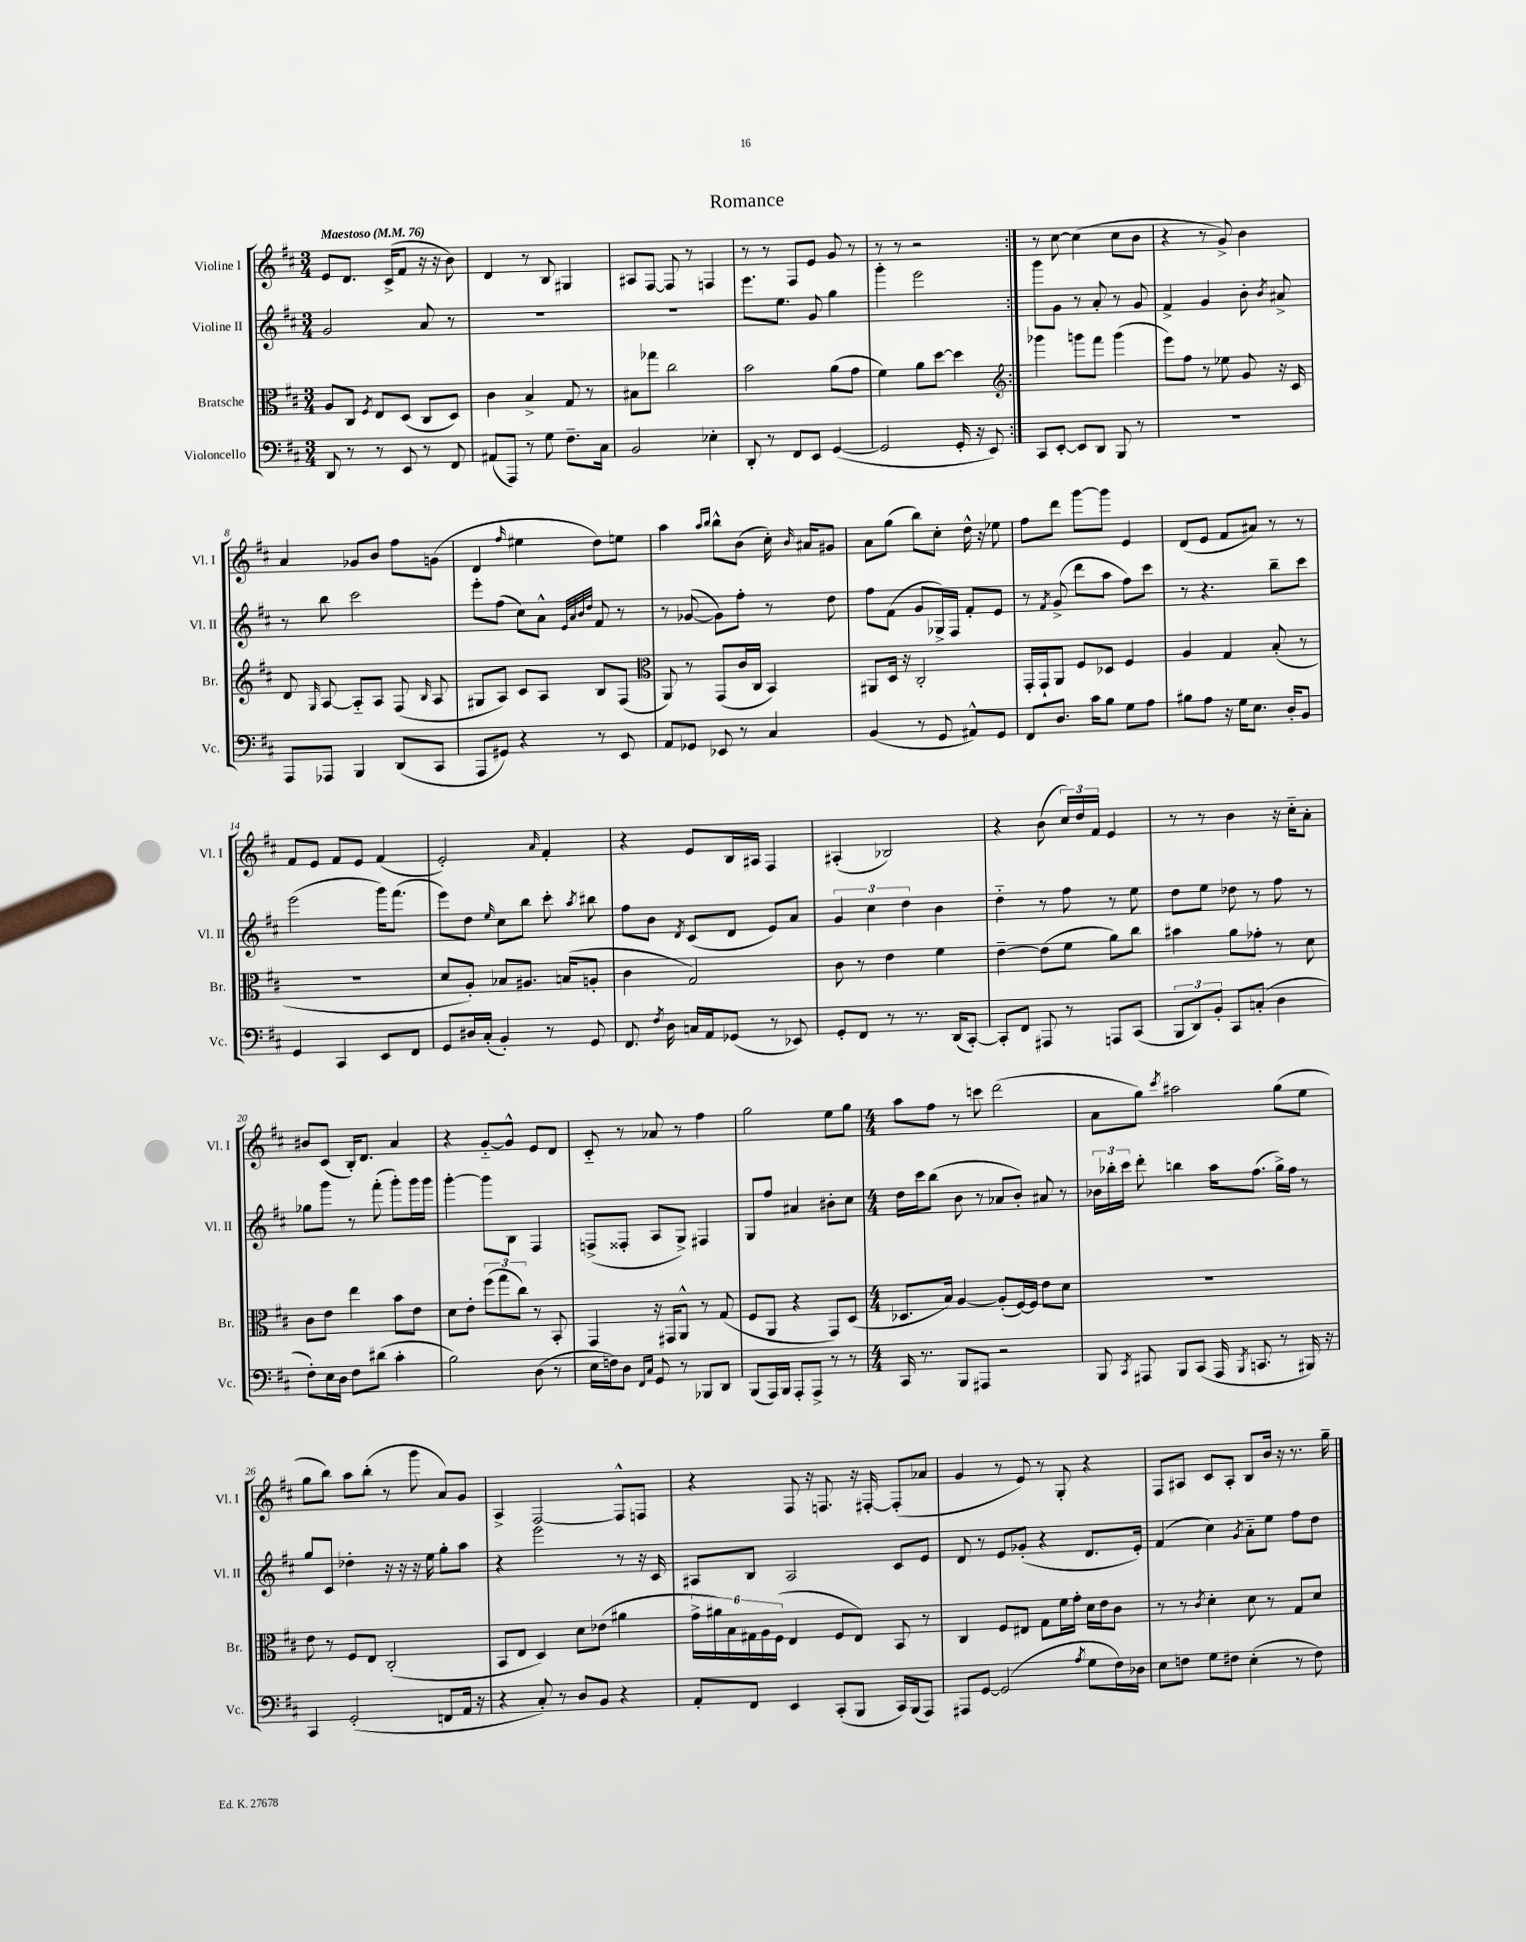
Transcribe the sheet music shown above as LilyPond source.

\header { title = "Romance" }
<<
\new StaffGroup <<
\new Staff = "s0" \with { instrumentName = "Violine I" shortInstrumentName = "Vl. I" } {
    \clef treble \key d \major \numericTimeSignature \time 3/4 \tempo "Maestoso" 4 = 76
    \autoBeamOff \repeat volta 2 { e'8[ d'8.] cis'16[->( fis'8] r16 r16 b'8) |
    d'4 r8 b8 gis4 |
    ais8[ fis8]~ fis8 r8 f4 |
    r8 r8 fis8[ e'8] g'8 r8 |
    r8 r8 r2 | }
    r8 cis''8~ cis''4( cis''8[ b'8] |
    r4 r8 g'8->) b'4 |
    a'4 ges'8[ b'8] fis''8[ g'8]( |
    d'4 \grace { fis''16 } eis''4 d''8[) e''8] |
    a''4 \grace { a''16[ b''16] } b''8[-^ b'8]( cis''16-.) \grace { b'16 } ais'16[ gis'8] |
    a'8[ g''8]( b''8[) cis''8]-. d''16-^ r16 ees''8 |
    fis''8[ d'''8] g'''8[~ g'''8] e'4 |
    d'8[( e'8] fis'8[ ais'8]) r8 r8 |
    fis'8[ e'8] fis'8[ e'8] fis'4( |
    e'2-.) \grace { a'16 } fis'4-. |
    r4 e'8[ b16 ais16] fis4 |
    ais4-.( bes2) |
    r4 b'8( \tuplet 3/2 { cis''16[) d''16 fis'16] } e'4 |
    r8 r8 b'4 r16 cis''16[-_ a'8]-. |
    bis'8[ cis'8]( b16[-.) d'8.] a'4 |
    r4 g'8[~-_ g'8]-^ e'8[ d'8] |
    cis'8-_ r8 aes'8 r8 fis''4 |
    g''2 e''8[ g''8] |
    \numericTimeSignature \time 4/4 a''8[ fis''8] r8 c'''8 d'''2( |
    a'8[ g''8]) \acciaccatura { cis'''8 } ais''2 g''8[( e''8] |
    g''8[ b''8]) a''8[ b''8]-.( r8 g'''8 a'8[) g'8] |
    a4-> fis2~ fis8[-^ f8] |
    r4 fis8 r16 f8. r16 fis16~-. fis8[-.( aes'8] |
    g'4 r8 e'8) r8 g8-. r4 |
    fis8[ ais8] cis'8[ ais8]-. b8[ b'16] r16 r8. g''16-- \bar "|." |
}
\new Staff = "s1" \with { instrumentName = "Violine II" shortInstrumentName = "Vl. II" } {
    \clef treble \key d \major \numericTimeSignature \time 3/4
    \autoBeamOff \repeat volta 2 { g'2 a'8 r8 |
    R2. |
    R2. |
    e'''8.[ e''8.] g'8 g''4 |
    g'''4-. e'''2 | }
    g'''8[ g'8] r8 a'8-. r8 g'8 |
    fis'4-> g'4 b'8-. \acciaccatura { b'8 } ais'8-> |
    r8 b''8 cis'''2 |
    e'''8[-. fis''8]( cis''8[) a'8]-^ \grace { e'32[ a'32 b'32 d''32] } fis'8 r8 |
    r8 ges'8~( ges'8[) fis''8]-. r8 d''8 |
    fis''8[ fis'8]( g'8[ ges16->) fis16] fis'8[-. e'8] |
    r8 \acciaccatura { fis'8 } g'8->( d'''8[ a''8] fis''8[) cis'''8] |
    r8 r4. b''8[-- cis'''8] |
    e'''2( g'''16[) fis'''8.]( |
    e'''8[) d''8] \grace { e''16 } cis''8[ b''8] cis'''8-. \acciaccatura { a''8 } bis''8 |
    fis''8[ b'8] \acciaccatura { d'8 } cis'8[( d'8] e'8[) a'8] |
    \tuplet 3/2 { g'4 cis''4 d''4 } b'4 |
    d''4-_ r8 fis''8 r8 e''8 |
    d''8[ e''8] des''8 r8 fis''8 r8 |
    ges''8[ g'''8] r8 fis'''8-.( g'''8[-.) g'''16 g'''16] |
    g'''4~-. g'''8[ b8] fis4 |
    f8[->( fisis8]-. a8[ g8]->) fis4 |
    g8[ fis''8] ais'4 bis'8[-. cis''8] |
    \numericTimeSignature \time 4/4 d''16[ cis'''16 b''8]( b'8 r8 aes'8[ b'8]-.) ais'8 r8 |
    \tuplet 3/2 { bes'16[ bes''16-. cis'''16] } d'''8-. b''4 a''16[ fis''8.]( g''16[->) fis''16] r8 |
    g''8[ cis'8] des''4-. r16 r16 r16 e''16 g''8[-. a''8] |
    r4 e'''2 r8 r16 cis'16 |
    ais8[ b8] ais2 cis'8[ e'8] |
    d'8 r8 e'8[ ges'8]-.( r4 d'8.[ e'16]-.) |
    fis'4( cis''4) \acciaccatura { g'8 } a'8[-_ e''8] fis''8[ d''8] \bar "|." |
}
\new Staff = "s2" \with { instrumentName = "Bratsche" shortInstrumentName = "Br." } {
    \clef alto \key d \major \numericTimeSignature \time 3/4
    \autoBeamOff \repeat volta 2 { a8[ cis8] \acciaccatura { fis8 } e8[ d8]( cis8[ d8]) |
    cis'4 b4-> g8 r8 |
    bis8[ ges''8] cis''2 |
    b'2 a'8[( g'8] |
    fis'4) a'8[ d''8]~ d''4 | }
    \clef treble ges'''4 g'''8[ fis'''8] g'''4( |
    e'''8[) fis''8] r8 ees''8 g'8 r16 cis'16 |
    d'8 \grace { g16 } a8~ a8[-_ a8] fis8( \grace { b16 } a8 |
    gis8[ a8]) cis'8[ a8] b8[ fis8]( |
    \clef alto a,8) r8 g,8[( cis'16 cis16] b,4) |
    ais,8[ d16] r16 cis2-. |
    g,16[-. g,16-! a,8] fis8[ des8] fis4 |
    a4 g4 b8-.( r8 |
    R2. |
    d'8[ a8]-.) bes8[ ais8.] b16[( a8]-. |
    cis'4 g2) |
    cis'8 r8 e'4 fis'4 |
    e'4~-- e'8[( fis'8] a'8[) cis''8] |
    bis'4 a'8[ ges'8]-. r8 d'8 |
    cis'8[ e'8] e''4 b'8[ e'8] |
    d'8[ e'8]-. \tuplet 3/2 { fis''8[( g''8 cis''8]) } r8 b,8-. |
    g,4 r16 gis,16[ a,8]-^ r8 g8( |
    fis8[ a,8] r4 g,8[) d8]( |
    \numericTimeSignature \time 4/4 des8.[ b16]) a4~ a8[-.( fis16~) fis16] e'8[ d'8] |
    R1 |
    e'8 r8 fis8[ e8] cis2-.( |
    b,8[ e8] d4) d'8[ ees'8]( ais'4 |
    \tuplet 6/4 { g'16[-> ais'16) b16 gis16 a16 fis16]( } e4 fis8[ e8]) b,8 r8 |
    cis4 fis8[ eis8] g8[ fis'16 g'16]-. d'16[ e'16 cis'8] |
    r8 r8 \acciaccatura { cis'8 } d'4-. d'8 r8 g8[ d'8] \bar "|." |
}
\new Staff = "s3" \with { instrumentName = "Violoncello" shortInstrumentName = "Vc." } {
    \clef bass \key d \major \numericTimeSignature \time 3/4
    \autoBeamOff \repeat volta 2 { d,8 r8 r8 e,8 r8 fis,8 |
    ais,8[( a,,8]) r8 g8 fis8.[-- cis16] |
    b,2 ees4-. |
    d,8-. r8 fis,8[ e,8] g,4~( |
    g,2 g,16-. r16 e,8) | }
    cis,8[ e,8]~-. e,8[ d,8] b,,8 r8 |
    R2. |
    a,,8[ aes,,8] b,,4 d,8[( cis,8] |
    a,,8[ gis,8]) r4 r8 e,8 |
    a,8[ ges,8] ees,8 r8 cis4 |
    b,4( r8 g,8 ais,8[-^) g,8] |
    fis,8[ d8.] cis'16[ b8] g8[ a8] |
    bis8[ a8] r16 g16[ e8.] d16[-. b,8] |
    g,4 cis,4 e,8[ fis,8] |
    g,8[ dis16 cis16]-.( b,4-.) r8 g,8 |
    fis,8. \acciaccatura { fis8 } d16 c16[ a,16 ges,8]( r8 ees,8) |
    g,8[-. fis,8] r8 r8. d,16[( cis,8]~-.) |
    cis,8[-. fis,8] ais,,8 r8 a,,8[ cis,8]( |
    \tuplet 3/2 { b,,8[ d,8) b,8]-. } cis,8[ c8]-.( d4 |
    fis8[-.) e16 d16] fis8[ dis'8]( cis'4-. |
    b2) d8( r8 |
    e16[ f16) d8] \grace { fis,16[ cis16] } g,8 r8 bes,,8[ d,8] |
    b,,8[( a,,16) b,,16] a,,8[-. a,,8]-> r8 r8 |
    \numericTimeSignature \time 4/4 cis,16 r8. b,,8[ ais,,8] r2 |
    b,,8 \acciaccatura { cis,8 } ais,,8 b,,8[ cis,8]( ais,,16 \acciaccatura { b,,8 } c,8. r8 bis,,16) r16 |
    cis,4 g,2-.( f,8[ a,16] r16 |
    r4 cis8-.) r8 d8[ b,8] r4 |
    a,8[-. fis,8] e,4 cis,8[-.( b,,8] cis,16[) b,,16( a,,8]) |
    ais,,8[ g,8]~ g,2( \acciaccatura { a8 } g8[ fis16) des16] |
    e8[ f8] g8[ fis8] e4-.( r8 fis8) \bar "|." |
}
>>
>>
